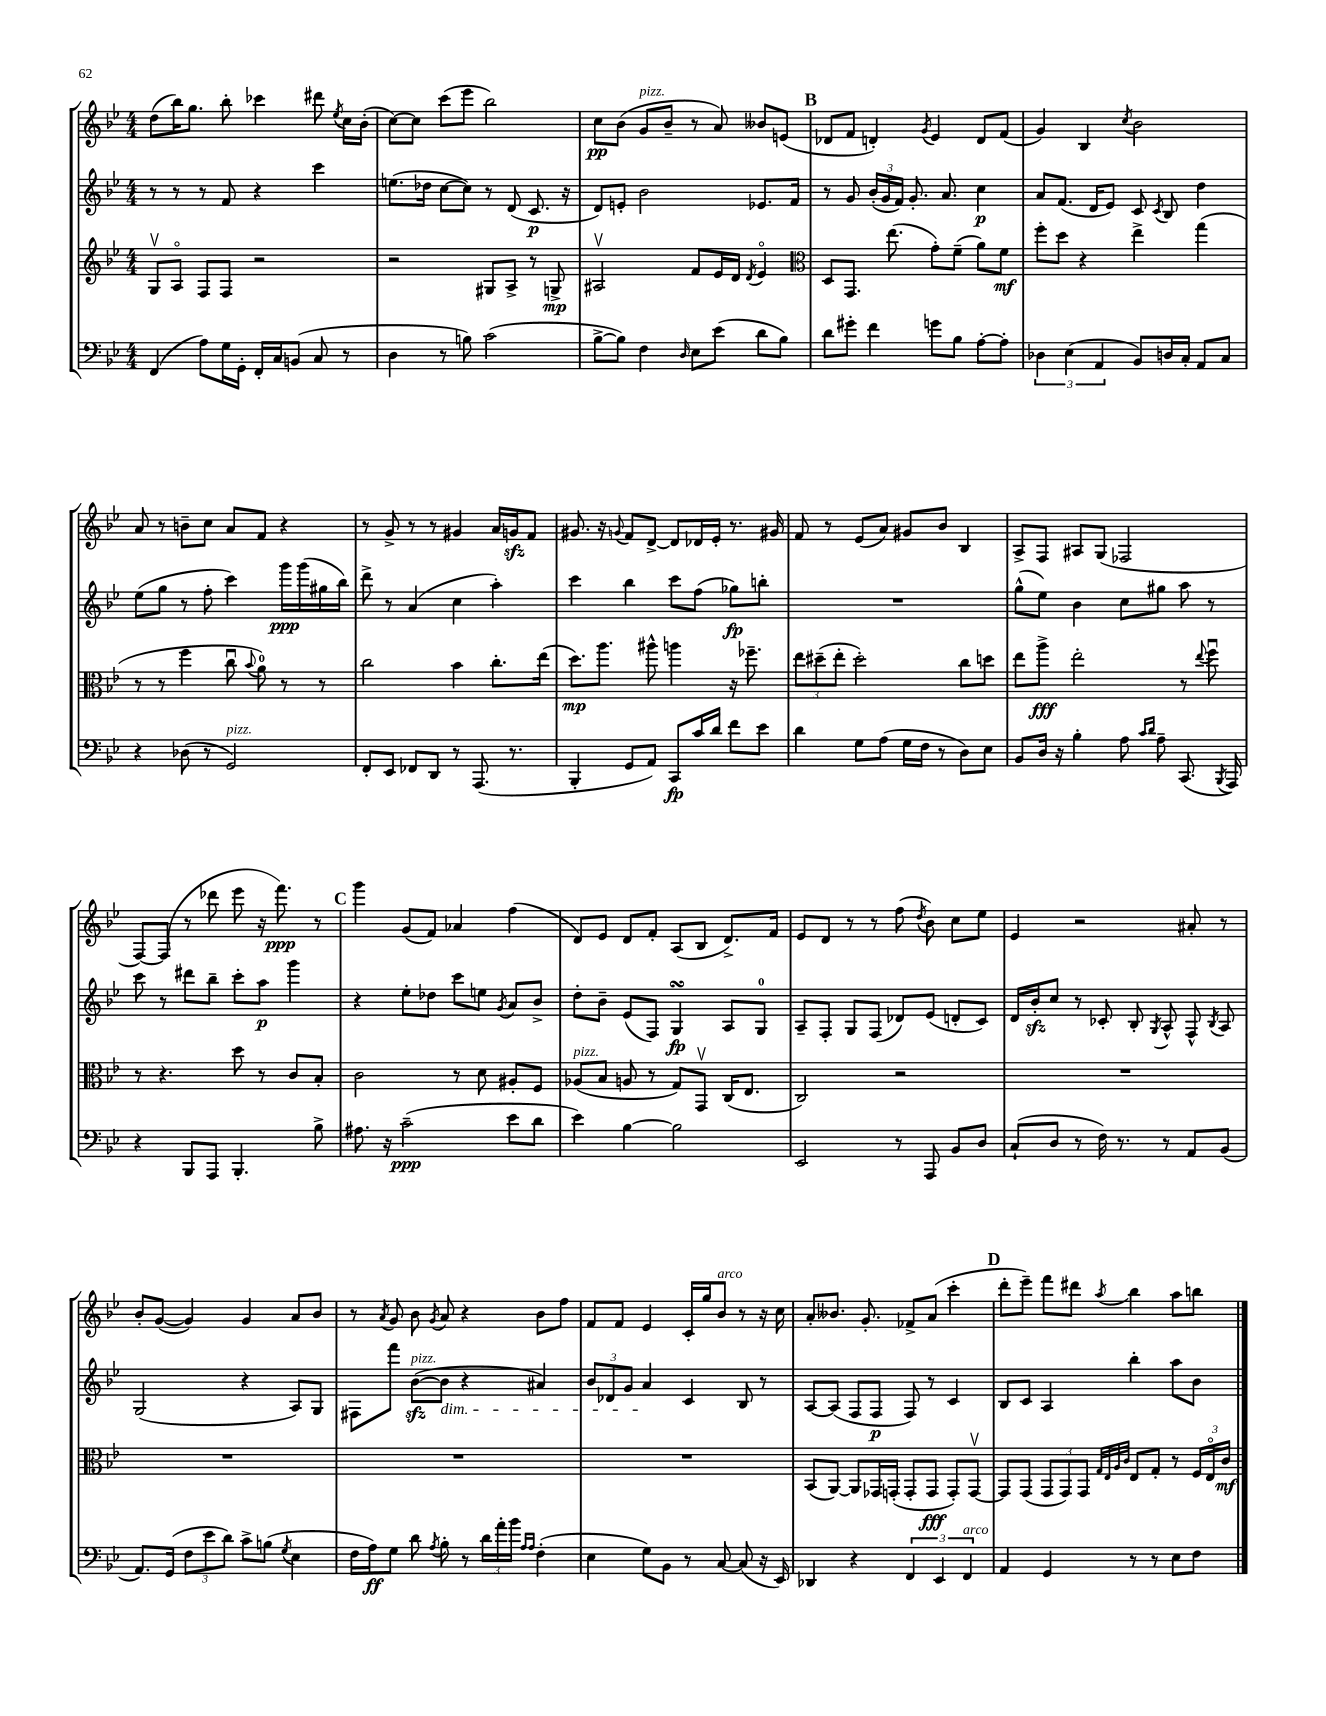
<<
\new StaffGroup <<
\new Staff = "s0" {
    \clef treble \key bes \major \numericTimeSignature \time 4/4
    \autoBeamOff d''8[( bes''16) g''8.] bes''8-. ces'''4 dis'''8 \acciaccatura { ees''8 } c''16[ bes'16]-.( |
    c''8[~) c''8] c'''8[( ees'''8] bes''2) |
    c''8[\pp bes'8]( g'8[^\markup { \italic "pizz." } bes'8]-- r8 a'8) beses'8[ e'8]( |
    \mark \markup { \bold "B" } des'8[ f'8] d'4-.) \acciaccatura { g'8 } ees'4 d'8[ f'8]( |
    g'4) bes4 \acciaccatura { c''8 } bes'2 |
    a'8 r8 b'8[-- c''8] a'8[ f'8] r4 |
    r8 g'8-> r8 r8 gis'4 a'16[ g'16\sfz f'8] |
    gis'8. r16 \appoggiatura { g'8 } f'8[ d'8]~-> d'8[ des'16 ees'16]-. r8. gis'16 |
    f'8 r8 ees'8[( a'8]) gis'8[ bes'8] bes4 |
    a8[-> f8] ais8[ g8]( fes2 |
    f8[~) f8]( r8 des'''8 ees'''8 r16 f'''8.\ppp) r8 |
    \mark \markup { \bold "C" } g'''4 g'8[( f'8]) aes'4 f''4( |
    d'8[) ees'8] d'8[ f'8]-. a8[( bes8] d'8.[->) f'16] |
    ees'8[ d'8] r8 r8 f''8( \acciaccatura { d''8 } bes'8) c''8[ ees''8] |
    ees'4 r2 ais'8-. r8 |
    bes'8[-. g'8]~( g'4) g'4 a'8[ bes'8] |
    r8 \acciaccatura { a'8 } g'8 bes'8 \acciaccatura { g'8 } a'8 r4 bes'8[ f''8] |
    f'8[ f'8] ees'4 c'16[-. g''16 bes'8]^\markup { \italic "arco" } r8 r16 c''16 |
    a'8[-. beses'8.] g'8.-. fes'8[-> a'8]( c'''4-. |
    \mark \markup { \bold "D" } d'''8[-. ees'''8]--) f'''8[ dis'''8] \acciaccatura { a''8 } bes''4 a''8[ b''8] \bar "|." |
}
\new Staff = "s1" {
    \clef treble \key bes \major \numericTimeSignature \time 4/4
    \autoBeamOff r8 r8 r8 f'8 r4 c'''4 |
    e''8.[( des''16] c''8[~ c''8]) r8 d'8( c'8.\p r16 |
    d'8[) e'8]-. bes'2 ees'8.[ f'16] |
    \mark \markup { \bold "B" } r8 g'8 \tuplet 3/2 { bes'16[-.( g'16 f'16]) } g'8.-. a'8. c''4\p |
    a'8[ f'8.]( d'16[ ees'8]) c'8 \acciaccatura { c'8 } bes8 d''4 |
    ees''8[( g''8] r8 f''8-. c'''4) g'''16[\ppp g'''16( gis''16 bes''16]) |
    d'''8-> r8 a'4( c''4 a''4-.) |
    c'''4 bes''4 c'''8[ f''8]( ges''8[\fp) b''8]-. |
    R1 |
    g''8[-^( ees''8]) bes'4 c''8[ gis''8] a''8 r8 |
    c'''8 r8 dis'''8[ bes''8]-- c'''8[-. a''8]\p g'''4 |
    \mark \markup { \bold "C" } r4 ees''8[-. des''8] c'''8[ e''8] \acciaccatura { g'8 } a'8[ bes'8]-> |
    d''8[-. bes'8]-- ees'8[( f8]) g4\turn\fp a8[ g8]-0 |
    a8[-- f8]-. g8[ f8]( des'8[) ees'8]( d'8[-. c'8]) |
    d'16[ bes'16-.\sfz c''8] r8 ces'8-. bes8-. \acciaccatura { g8 } a8-^ f8-^ \acciaccatura { bes8 } a8 |
    g2( r4 a8[) g8] |
    fis8[ f'''8] bes'8[~\sfz^\markup { \italic "pizz." }( bes'8]\dim r4 ais'4) |
    \tuplet 3/2 { bes'8[ des'8 g'8] } a'4\! c'4 bes8 r8 |
    a8[~ a8]( f8[ f8]\p f8) r8 c'4 |
    \mark \markup { \bold "D" } bes8[ c'8] a4 bes''4-. a''8[ bes'8] \bar "|." |
}
\new Staff = "s2" {
    \clef treble \key bes \major \numericTimeSignature \time 4/4
    \autoBeamOff g8[\upbow a8]\flageolet f8[ f8] r2 |
    r2 gis8[ a8]-> r8 g8->\mp |
    ais2\upbow f'8[ ees'16 d'16] \acciaccatura { d'8 } ees'4\flageolet |
    \mark \markup { \bold "B" } \clef alto d8[ g,8.] ees''8.( g'8[-.) f'8]--( a'8[) f'8]\mf |
    f''8[-. d''8] r4 ees''4-> g''4( |
    r8 r8 f''4 c''8\downbow \appoggiatura { bes'8 } a'8-0) r8 r8 |
    c''2 bes'4 c''8.[-. ees''16]( |
    d''8.[\mp) a''8.] ais''8-^ a''4 r16 fes''8.-- |
    \tuplet 3/2 { ees''8[ dis''8--( ees''8]-. } dis''2-.) c''8[ d''8] |
    ees''8[ a''8]->\fff ees''2-. r8 \appoggiatura { ees''8 } f''8\downbow |
    r8 r4. d''8 r8 c'8[ bes8]-. |
    \mark \markup { \bold "C" } c'2 r8 d'8 ais8[-. f8] |
    aes8[^\markup { \italic "pizz." }( bes8] a8 r8 g8[) g,8]\upbow c16[( ees8.] |
    c2) r2 |
    R1 |
    R1 |
    R1 |
    R1 |
    bes,8[( a,8]~) a,8[ ges,16 g,16]-.( g,8[-. g,8]\fff g,8[-.) g,8]~\upbow |
    \mark \markup { \bold "D" } g,8[ g,8]( \tuplet 3/2 { g,8[ g,8) g,8] } \grace { g32[ ees32 a32 c'32] } ees8[ g8]-. r8 \tuplet 3/2 { f16[ ees16\flageolet c'16]\mf } \bar "|." |
}
\new Staff = "s3" {
    \clef bass \key bes \major \numericTimeSignature \time 4/4
    \autoBeamOff f,4( a8[) g16 g,16]-. f,16[-. c16 b,8]( c8 r8 |
    d4 r8 b8) c'2( |
    bes8[~-> bes8]) f4 \grace { d16 } ees8[ ees'8]( d'8[ bes8]) |
    \mark \markup { \bold "B" } d'8[ gis'8]-. f'4 g'8[ bes8] a8[~-. a8]-. |
    \tuplet 3/2 { des4 ees4( a,4 } bes,8[) d16 c16]-. a,8[ c8] |
    r4 des8( r8 g,2^\markup { \italic "pizz." }) |
    f,8[-. ees,8] fes,8[ d,8] r8 a,,8.( r8. |
    bes,,4-. g,8[ a,8]) c,8[\fp c'16 d'16] f'8[ ees'8] |
    d'4 g8[ a8]( g16[ f16] r8 d8[) ees8] |
    bes,8[ d16] r16 bes4-. a8 \grace { c'16[ d'16] } a8-- c,8.( \acciaccatura { bes,,8 } a,,16) |
    r4 bes,,8[ a,,8] bes,,4.-. bes8-> |
    \mark \markup { \bold "C" } ais8. r16 c'2--\ppp( ees'8[ d'8] |
    ees'4) bes4~ bes2 |
    ees,2 r8 a,,8 bes,8[ d8] |
    c8[-!( d8] r8 f16) r8. r8 a,8[ bes,8]( |
    a,8.[) g,16]( \tuplet 3/2 { f8[ ees'8 d'8]) } c'8[-> b8]( \acciaccatura { g8 } ees4 |
    f16[ a16\ff) g8] d'8 \acciaccatura { a8 } bes8-. r8 \tuplet 3/2 { d'16[ a'16-. bes'16] } \grace { a16[ a16] } f4-.( |
    ees4 g8[) bes,8] r8 c8~ c8( r16 ees,16) |
    des,4 r4 \tuplet 3/2 { f,4 ees,4 f,4^\markup { \italic "arco" } } |
    \mark \markup { \bold "D" } a,4 g,4 r8 r8 ees8[ f8] \bar "|." |
}
>>
>>
\layout { \context { \Score \remove "Bar_number_engraver" } }
